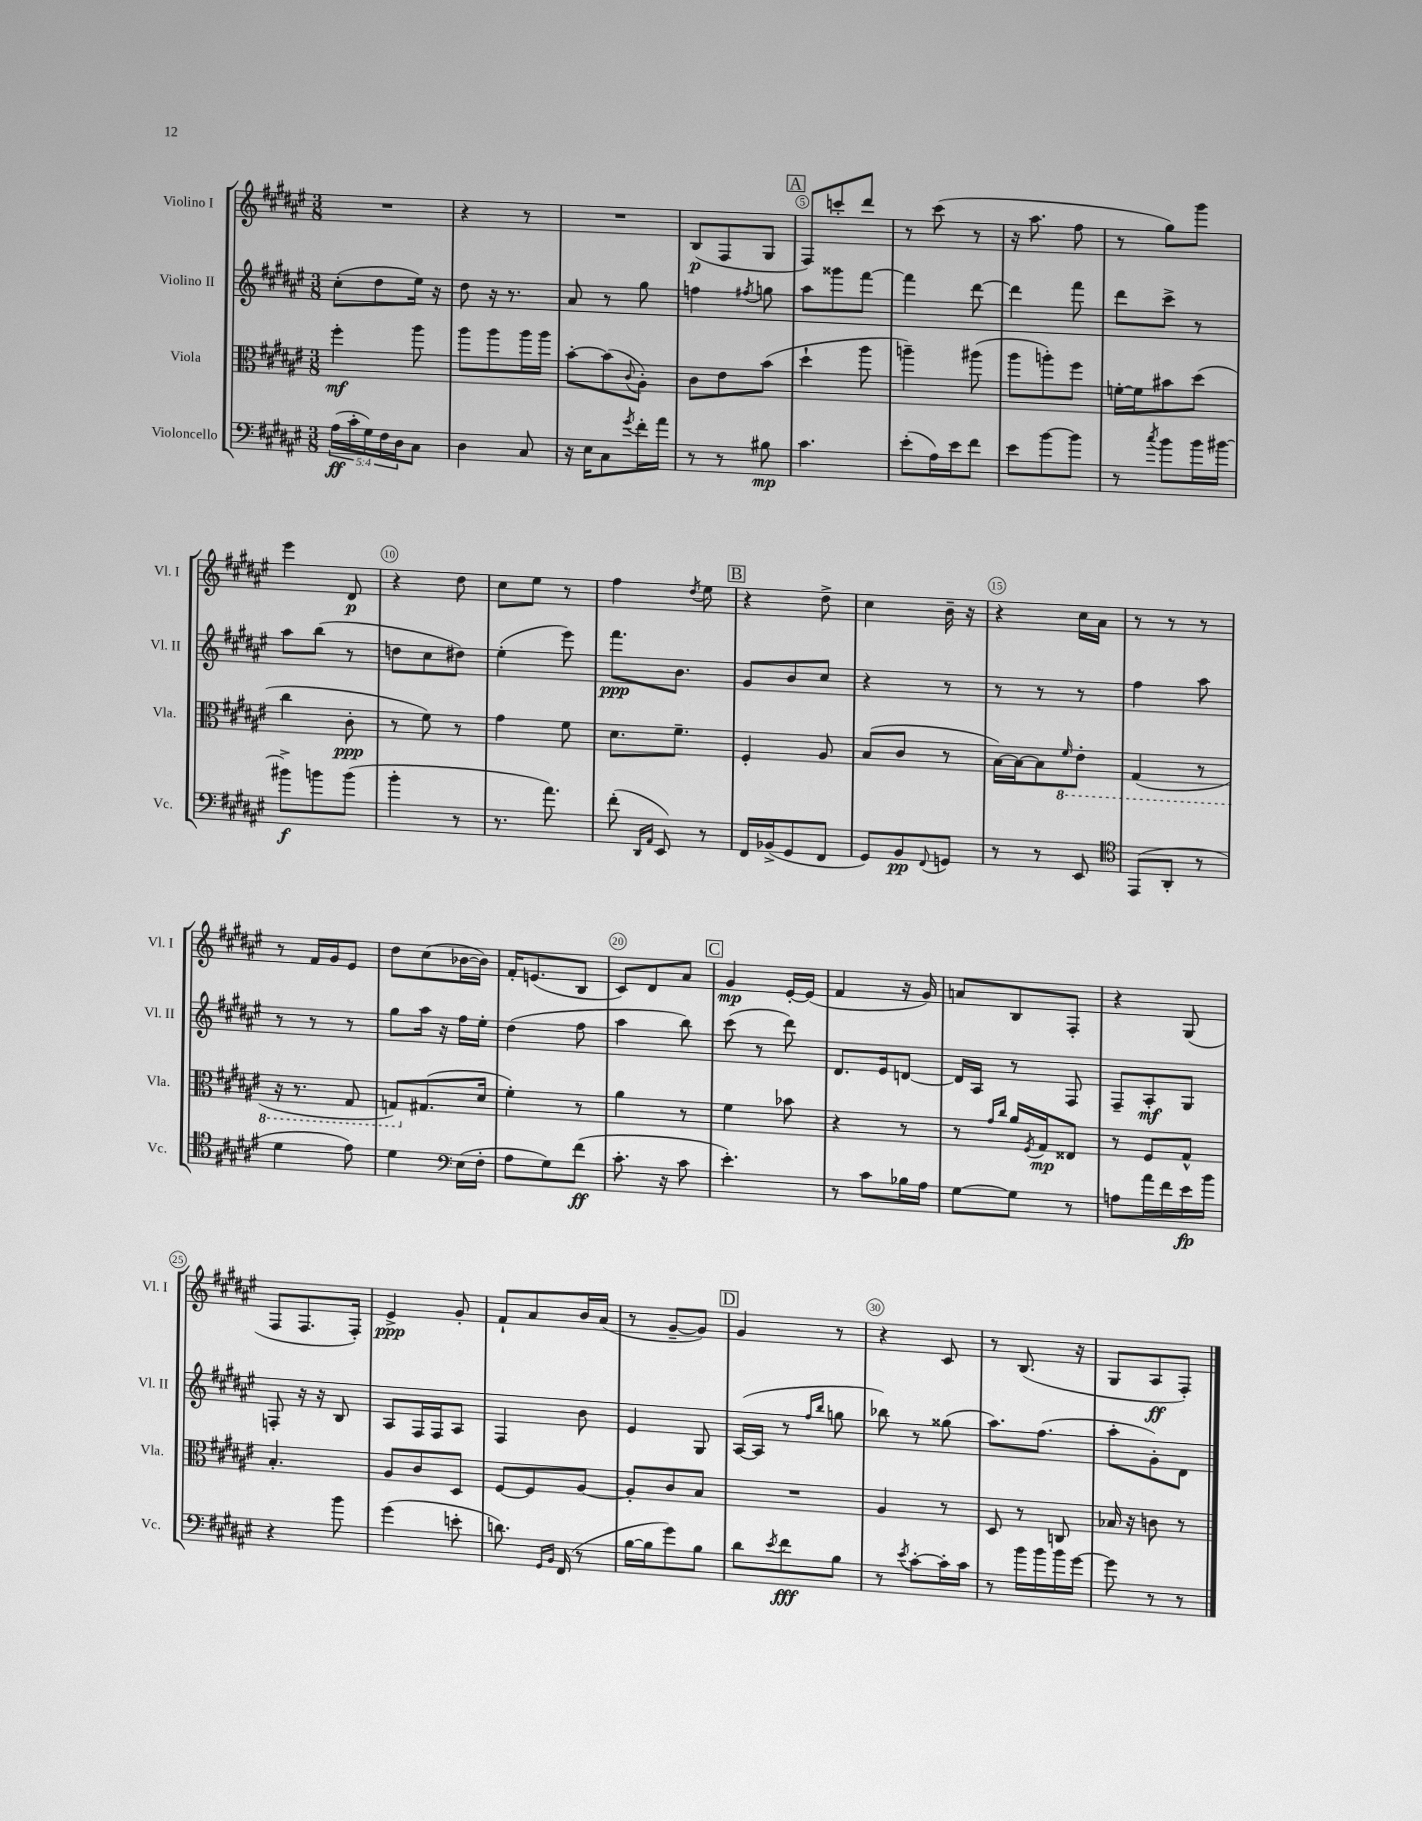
<<
\new StaffGroup <<
\new Staff = "s0" \with { instrumentName = "Violino I" shortInstrumentName = "Vl. I" } {
    \clef treble \key fis \major \numericTimeSignature \time 3/8
    R4. |
    r4 r8 |
    R4. |
    b8\p( fis8 gis8 |
    \mark \markup { \box "A" } fis8) c'''8-. dis'''8 |
    r8 cis'''8( r8 |
    r16 ais''8. fis''8 |
    r8 gis''8) gis'''8 |
    eis'''4 dis'8\p |
    r4 dis''8 |
    cis''8 eis''8 r8 |
    fis''4 \acciaccatura { dis''8 } eis''8 |
    \mark \markup { \box "B" } r4 dis''8-> |
    cis''4 b'16-- r16 |
    r4 cis''16 ais'16 |
    r8 r8 r8 |
    r8 fis'16 gis'16 eis'8 |
    dis''8 cis''8( bes'16~ bes'16) |
    fis'16-. e'8.( b8 |
    cis'8) dis'8 ais'8 |
    \mark \markup { \box "C" } gis'4\mp eis'16~-. eis'16( |
    fis'4 r16 gis'16) |
    a'8 b8 fis8-. |
    r4 gis8( |
    fis8 fis8. fis16-.) |
    eis'4->\ppp gis'8-. |
    fis'8-! ais'8 b'16 ais'16( |
    r8 gis'8~-- gis'8) |
    \mark \markup { \box "D" } gis'4 r8 |
    r4 cis'8 |
    r8 b8.( r16 |
    gis8 ais8\ff fis8-.) \bar "|." |
}
\new Staff = "s1" \with { instrumentName = "Violino II" shortInstrumentName = "Vl. II" } {
    \clef treble \key fis \major \numericTimeSignature \time 3/8
    cis''8-.( dis''8 eis''16) r16 |
    dis''8 r16 r8. |
    ais'8 r8 gis''8 |
    f''4 \acciaccatura { fis''8 } g''8 |
    \mark \markup { \box "A" } ais''8 gisis'''8 fis'''8~ |
    fis'''4 dis'''8~ |
    dis'''4 fis'''8 |
    dis'''8 cis'''8-> r8 |
    ais''8 b''8( r8 |
    d''8 cis''8 dis''8) |
    eis''4-.( eis'''8) |
    fis'''8.\ppp b'8. |
    \mark \markup { \box "B" } gis'8 b'8 cis''8 |
    r4 r8 |
    r8 r8 r8 |
    fis''4 ais''8 |
    r8 r8 r8 |
    gis''8 ais''16 r16 fis''16 eis''16-. |
    dis''4( fis''8 |
    ais''4 b''8) |
    \mark \markup { \box "C" } cis'''8( r8 dis'''8) |
    dis'8. eis'16 d'8~ |
    d'16 ais16 r8 fis8 |
    fis8-- ais8-.\mf gis8 |
    f8-. r16 r16 b8 |
    ais8 fis16 fis16 ais8 |
    fis4 b'8 |
    eis'4 gis8 |
    \mark \markup { \box "D" } ais16~( ais16 r8 \grace { fis''16 b''16 } g''8 |
    bes''8) r8 gisis''8( |
    ais''8.) fis''8.( |
    ais''8-. gis'8-.) dis'8 \bar "|." |
}
\new Staff = "s2" \with { instrumentName = "Viola" shortInstrumentName = "Vla." } {
    \clef alto \key fis \major \numericTimeSignature \time 3/8
    fis''4-.\mf ais''8 |
    ais''8 ais''8 ais''16 ais''16 |
    b'8~-. b'8( \appoggiatura { cis'8 } ais8-.) |
    cis'8 eis'8 b'8( |
    \mark \markup { \box "A" } dis''4-! ais''8 |
    a''4--) ais''8( |
    ais''8 a''8-.) fis''8 |
    f'16~-. f'16 bis'8 dis''8( |
    cis''4 cis'8-.\ppp |
    r8 fis'8) r8 |
    gis'4 fis'8 |
    dis'8. fis'8.-- |
    \mark \markup { \box "B" } fis4-. ais8 |
    b8( cis'8 r8 |
    b16~) b16~ b8 \ottava #-1 \grace { fis16 } eis8-. |
    gis,4( r8 |
    r16 r8. gis,8 |
    g,8) \ottava #0 gis!8.( dis'16 |
    fis'4-.) r8 |
    ais'4 r8 |
    \mark \markup { \box "C" } fis'4 bes'8 |
    r4 r8 |
    r8 \grace { gis'16 cis''16 } ais'16 \acciaccatura { fis8 } gis16\mp eisis8 |
    r8 fis8 gis8-^ |
    b4.-. |
    ais8 cis'8 dis8 |
    fis8~ fis8 ais8~ |
    ais8-. cis'8 b8 |
    \mark \markup { \box "D" } R4. |
    ais4 r8 |
    dis8 r8 c8 |
    bes16 r16 c'8 r8 \bar "|." |
}
\new Staff = "s3" \with { instrumentName = "Violoncello" shortInstrumentName = "Vc." } {
    \clef bass \key fis \major \numericTimeSignature \time 3/8 \override Staff.TupletNumber.text = #tuplet-number::calc-fraction-text
    \tuplet 5/4 { ais16\ff( cis'16-. gis16) fis16 dis16 } cis8 |
    dis4 cis8 |
    r16 eis16 cis8 \acciaccatura { gis'8 } fis'16-. ais'16 |
    r8 r8 bis8\mp |
    \mark \markup { \box "A" } cis'4. |
    eis'8-.( ais16) eis'16 fis'8 |
    eis'8 b'8~ b'8 |
    r8 \acciaccatura { cis''8 } b'8 b'16 bis'16~ |
    bis'8->\f b'8 b'8( |
    b'4-. r8 |
    r8. ais'8.) |
    fis'8-.( \grace { dis,16 ais,16 } eis,8) r8 |
    \mark \markup { \box "B" } fis,16 bes,16->( gis,8 fis,8 |
    gis,8) b,8\pp \appoggiatura { fis,8 } g,8 |
    r8 r8 eis,8 |
    \clef tenor eis,8( ais,8-. r8 |
    dis'4 eis'8) |
    dis'4 \clef bass eis16( fis16-. |
    ais8 gis8) fis'8\ff( |
    cis'8.-. r16 cis'8 |
    \mark \markup { \box "C" } eis'4.-.) |
    r8 cis'8 bes16 ais16 |
    gis8~ gis8 r8 |
    a8 ais'16 fis'16 eis'16\fp b'16 |
    r4 b'8 |
    gis'4( e'8-. |
    d'8.) \grace { gis,16 b,16 } fis,16( r8 |
    b16~ b16 gis'8) b8 |
    \mark \markup { \box "D" } dis'8 \acciaccatura { eis'8 } fis'8\fff b8 |
    r8 \acciaccatura { eis'8 } cis'8~-. cis'16-. cis'16 |
    r8 b'16 b'16 b'16 gis'16~ |
    gis'8 r8 r8 \bar "|." |
}
>>
>>
\layout { \context { \Score \override BarNumber.break-visibility = ##(#f #t #t) barNumberVisibility = #(every-nth-bar-number-visible 5) \override BarNumber.stencil = #(make-stencil-circler 0.1 0.3 ly:text-interface::print) } }
